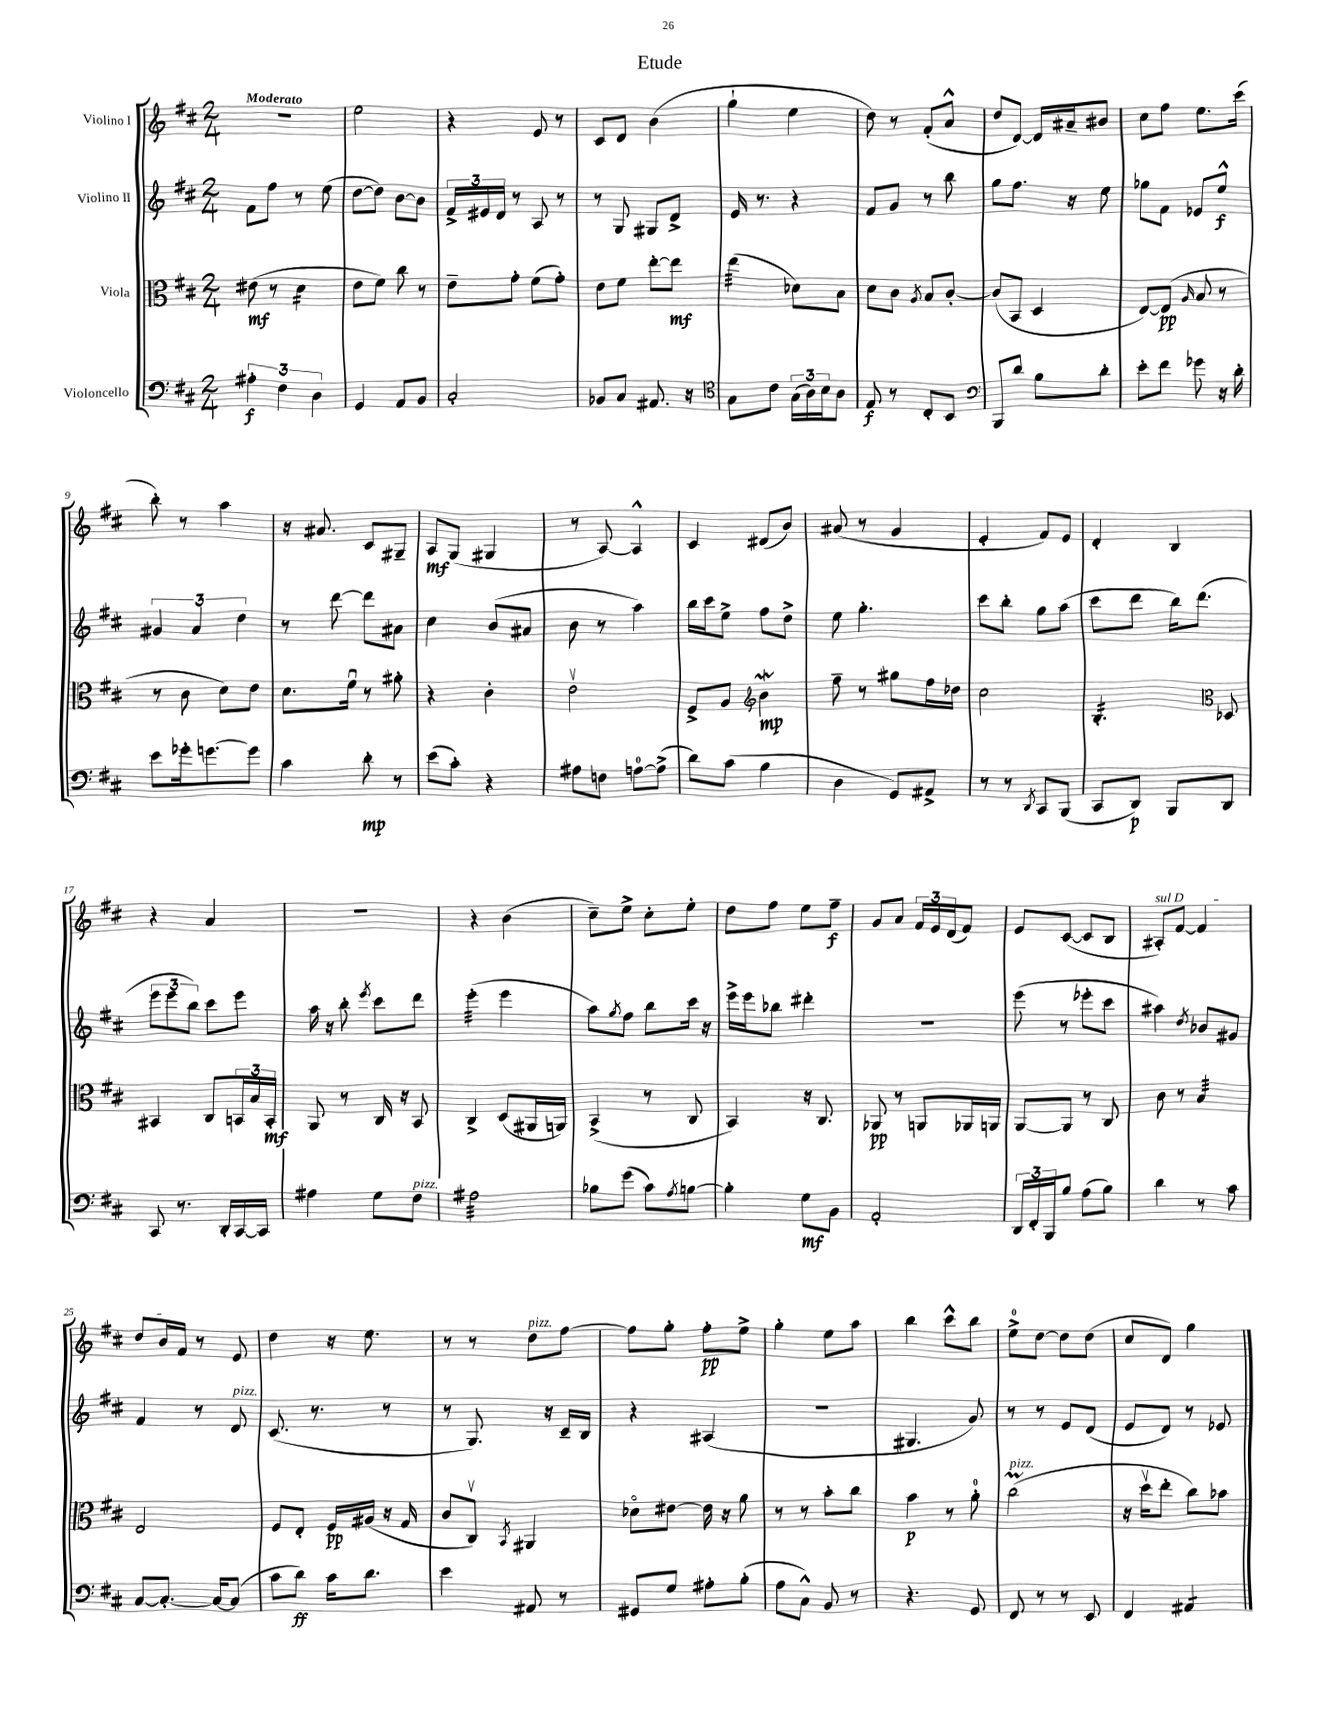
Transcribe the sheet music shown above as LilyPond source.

\header { title = "Etude" }
<<
\new StaffGroup <<
\new Staff = "s0" \with { instrumentName = "Violino I" } {
    \clef treble \key d \major \numericTimeSignature \time 2/4 \tempo "Moderato"
    r2 |
    e''2 |
    r4 e'8 r8 |
    cis'8 d'8 b'4( |
    g''4-! e''4 |
    d''8) r8 fis'8-.( a'8-^ |
    d''8 d'8~) d'16 ais'16-- bis'8 |
    cis''8 fis''8 e''8. cis'''16( |
    b''8-.) r8 a''4 |
    r16 ais'8. cis'8 gis8-- |
    a8\mf g8( gis4 |
    r8 a8~) a4-^ |
    cis'4 dis'8( b'8) |
    ais'8( r8 g'4 |
    e'4-. fis'8) e'8 |
    d'4-. b4 |
    r4 a'4 |
    R2 |
    r4 b'4( |
    cis''8--) e''8-> cis''8-. e''8-. |
    d''8 fis''8 e''8 fis''8--\f |
    g'8 a'8 \tuplet 3/2 { fis'16 e'16 d'16( } fis'8) |
    e'8 cis'8~( cis'8 b8 |
    \once \override TextSpanner.bound-details.left.text = \markup { \italic "sul D" } ais8-.\startTextSpan) fis'8~ fis'4 |
    d''8 b'16 fis'16\stopTextSpan r8 e'8 |
    d''4 r16 e''8. |
    r8 r8 d''8^\markup { \italic "pizz." } fis''8~ |
    fis''8 g''8-. fis''8-.\pp e''8-> |
    g''4-. e''8 a''8 |
    b''4 cis'''8-^ b''8 |
    e''8-0-> d''8~ d''8 d''8( |
    cis''8 d'8) g''4 \bar "|." |
}
\new Staff = "s1" \with { instrumentName = "Violino II" } {
    \clef treble \key d \major \numericTimeSignature \time 2/4
    fis'8 fis''8 r8 e''8( |
    d''8~ d''8) b'8~ b'8 |
    \tuplet 3/2 { fis'16-> eis'16 d'16 } r8 a8 r8 |
    r8 g8 gis8 d'8-> |
    e'16 r8. r4 |
    fis'8 g'8 r8 b''8 |
    g''8 fis''8. r16 e''8 |
    ges''8 fis'8 ees'8 e''8-^\f |
    \tuplet 3/2 { gis'4 a'4 d''4 } |
    r8 d'''8~ d'''8 ais'8 |
    cis''4 b'8( ais'8 |
    b'8 r8 a''4) |
    b''16 cis'''16 e''8-> fis''8 d''8-> |
    e''8 g''4.-. |
    cis'''8 b''8-. g''8 a''8( |
    cis'''8 d'''8 b''16) d'''8.( |
    \tuplet 3/2 { e'''8 e'''8 b''8) } cis'''8 e'''8 |
    a''16 r16 b''8-. \acciaccatura { e'''8 } cis'''8 d'''8 |
    e'''4:32-.( e'''4 |
    a''8) \acciaccatura { g''8 } fis''8 b''8 cis'''16 r16 |
    e'''16-> e'''16 bes''8 dis'''4-. |
    R2 |
    e'''8( r8 ees'''8-. cis'''8 |
    ais''4) \acciaccatura { d''8 } bes'8 gis'8 |
    fis'4 r8 d'8^\markup { \italic "pizz." } |
    cis'8.( r8. r8 |
    r8 g8.) r16 cis'16-- b16 |
    r4 ais4( |
    R2 |
    gis4. g'8) |
    r8 r8 e'8 d'8( |
    e'8 d'8) r8 ees'8 \bar "|." |
}
\new Staff = "s2" \with { instrumentName = "Viola" } {
    \clef alto \key d \major \numericTimeSignature \time 2/4
    eis'8\mf( r8 d'4:16 |
    e'8 fis'8) cis''8 r8 |
    e'8-- g'8-. fis'8( g'8-.) |
    e'8 fis'8 e''8~-. e''8\mf |
    e''4:32( des'8) b8 |
    d'8 cis'8 \acciaccatura { a8 } b8 cis'8~-. |
    cis'8( b,8 d4 |
    e8~) e8\pp( \grace { a16 } b8 r8 |
    r8 cis'8 d'8) e'8 |
    d'8. fis'16\downbow r8 ais'8-. |
    r4 cis'4-. |
    e'2\upbow |
    fis8-> a8 \clef treble b'4\mordent\mp |
    fis''8-- r8 gis''8 fis''16 des''16 |
    cis''2 |
    b4.:16-. \clef alto des8 |
    bis,4 cis8 \tuplet 3/2 { b,16 b16 b,16-.\mf } |
    a,8 r8 cis16 r16 b,8 |
    cis4-> d8( ais,16 a,16) |
    b,4->( r8 cis8 |
    b,4) r16 cis8. |
    aes,8\pp r8 a,8 aes,16 a,16 |
    a,8~ a,8 r8 cis8 |
    cis'8 r8 b4:32 |
    e2 |
    fis8 e8-. fis16\pp ais16( r16 g16 |
    cis'8 cis8\upbow) \acciaccatura { b,8 } ais,4 |
    des'8\flageolet eis'8~ eis'16 r16 a'8 |
    r8 r8 b'8-. cis''8 |
    b'4\p r8 a'8-0-. |
    cis''2\prall^\markup { \italic "pizz." }( |
    r16 d''16\upbow e''8-. cis''8) bes'8 \bar "|." |
}
\new Staff = "s3" \with { instrumentName = "Violoncello" } {
    \clef bass \key d \major \numericTimeSignature \time 2/4
    \tuplet 3/2 { ais4-.\f fis4 d4 } |
    g,4 a,8 b,8 |
    cis2-. |
    bes,8 cis8 ais,8. r16 |
    \clef tenor g8 cis'8 \tuplet 3/2 { g16( a16) b16 } a8 |
    e8\f r8 cis8-. b,8 |
    \clef bass b,,8 d'8 b8 d'8-. |
    e'8-. fis'8 ges'8 r16 d'16-. |
    e'8 ges'16-. g'8.~ g'8 |
    cis'4 d'8-.\mp r8 |
    e'8( cis'8-.) r4 |
    ais8 f8 a8-0~ a8->( |
    d'8) cis'8( b4 |
    d4 g,8) ais,8-> |
    r8 r8 \acciaccatura { d,8 } cis,8 b,,8( |
    cis,8 d,8\p) b,,8 d,8 |
    cis,8 r8. d,16-. cis,16~ cis,16 |
    ais4 g8 fis8^\markup { \italic "pizz." } |
    ais2:32 |
    bes8 g'8( cis'8) \acciaccatura { a8 } b8~ |
    b4-. g8\mf b,8 |
    a,2-. |
    \tuplet 3/2 { d,16 fis,16-. b,,16 } b8 a8( b8) |
    d'4 r8 cis'8 |
    cis8~ cis8.~-. cis16~ cis8( |
    cis'8 d'8\ff) cis'16 d'8. |
    e'4 ais,8 r8 |
    gis,8 g8 ais8-. b8-.( |
    a8 cis8-^) b,8 r8 |
    r4. g,8 |
    fis,8 r8 r8 e,8 |
    fis,4 ais,4:8 \bar "|." |
}
>>
>>
